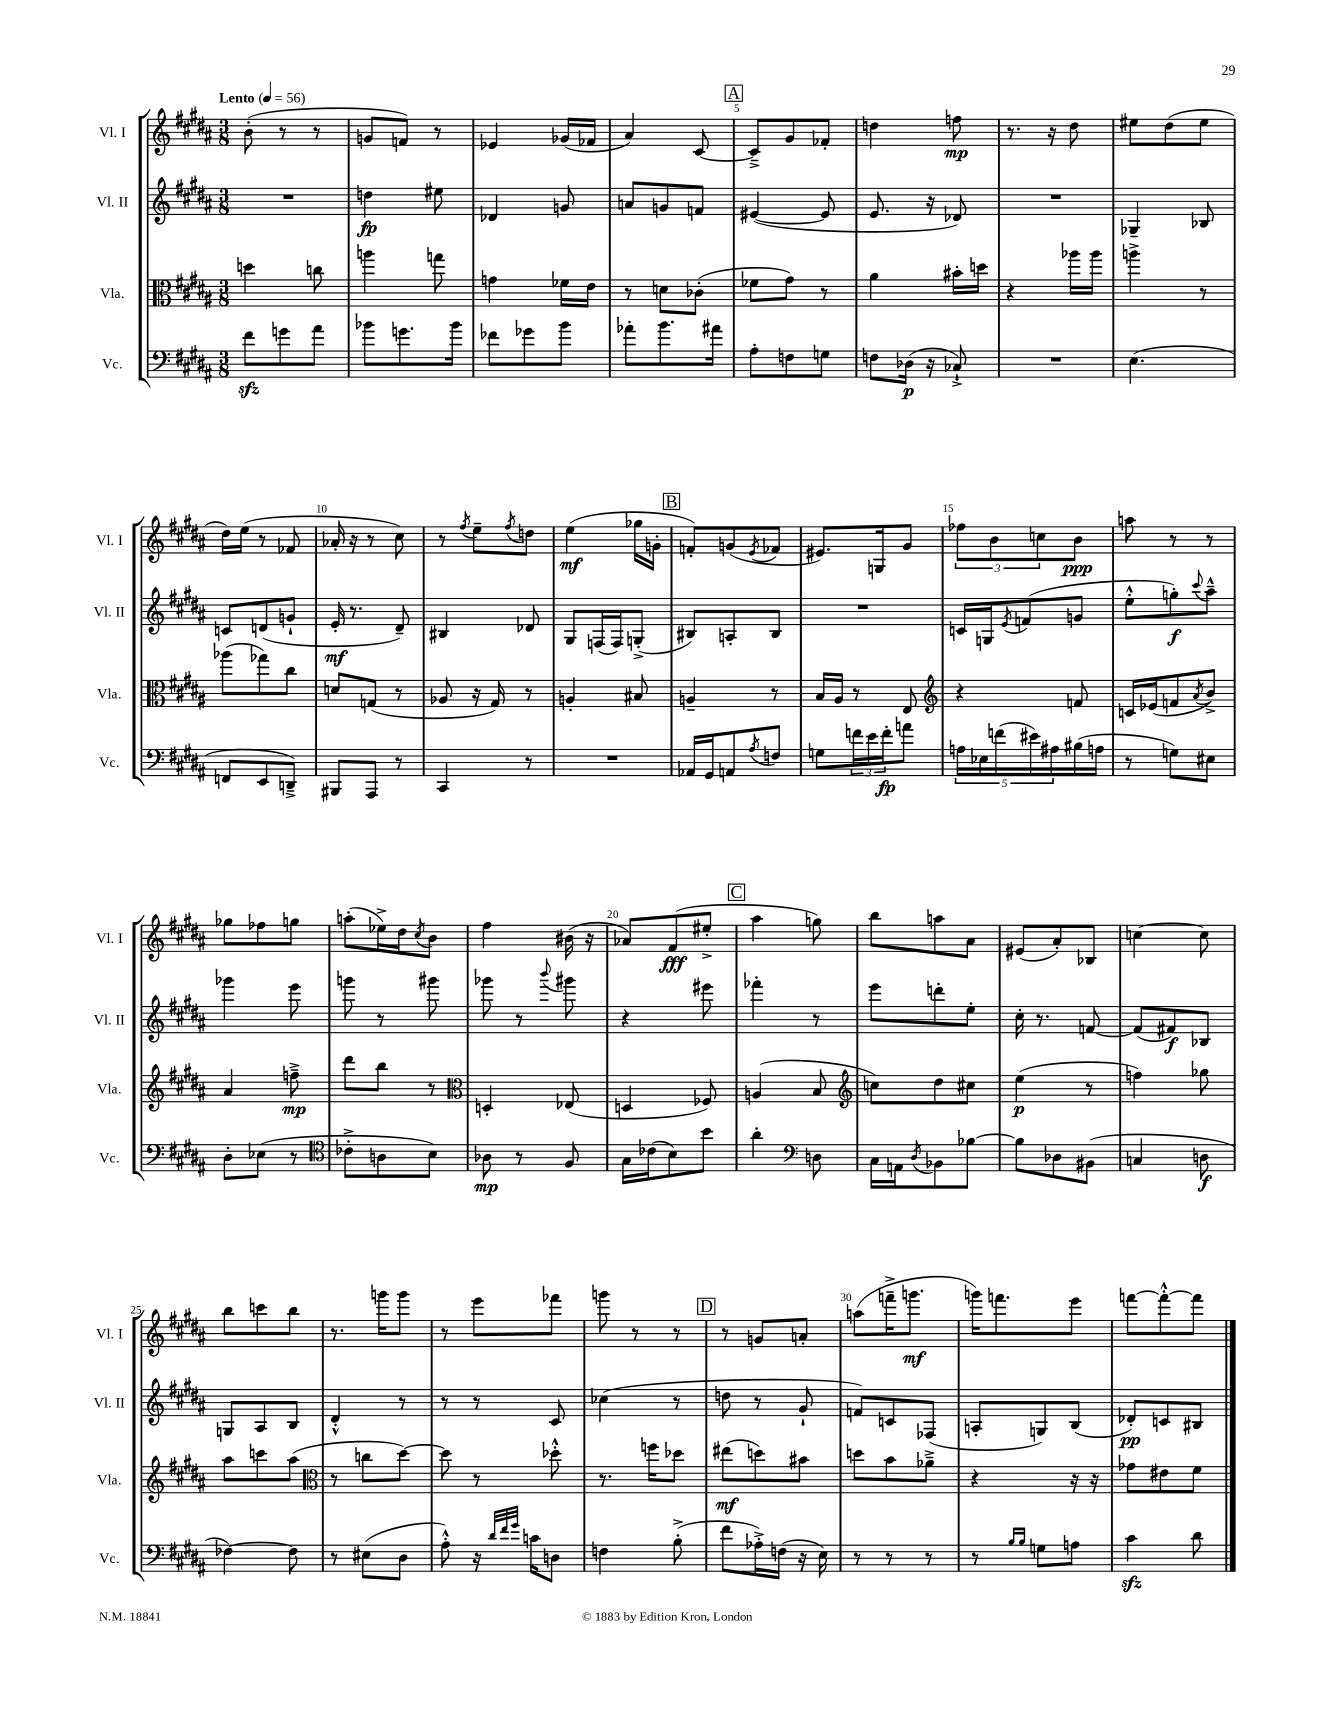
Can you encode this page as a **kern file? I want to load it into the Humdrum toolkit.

**kern	**kern	**kern	**kern
*staff4	*staff3	*staff2	*staff1
*clefF4	*clefC3	*clefG2	*clefG2
*k[f#c#g#d#a#]	*k[f#c#g#d#a#]	*k[f#c#g#d#a#]	*k[f#c#g#d#a#]
*M3/8	*M3/8	*M3/8	*M3/8
*MM56	*MM56	*MM56	*MM56
8f#	4dd	4.r	(8b'
8g	.	.	8r
8a#	8cc	.	8r
=	=	=	=
8b-	4aa	4dd	8g
8.g	.	.	8f)
.	8gg	8ee#	8r
16b-	.	.	.
=	=	=	=
8f-	4g	4d-	4e-
8g-	.	.	.
8b	16f-	8g	(16g-
.	16e	.	16f-
=	=	=	=
8a-'	8r	8a	4a#)
8.b	8d	8g	.
.	(8c-'	8f	[8c#
16a#	.	.	.
=	=	=	=
8A#'	8f-	([4e#	8c#~^]
8F	8g#)	.	8g#
8G	8r	8e#]	8f-'
=	=	=	=
8F	4a#	8.e	4dd
(16D-	.	.	.
16r	.	16r	.
8C-`^)	16b#'	8d-)	8ff
.	16dd	.	.
=	=	=	=
4.r	4r	4.r	8.r
.	.	.	16r
.	16aa-	.	8dd#
.	16aa-	.	.
=	=	=	=
(4.E	4aa^	4G-~	8ee#
.	.	.	(8dd#
.	8r	8B-	8ee#
=	=	=	=
8FF	(8aa-	8c	16dd#)
.	.	.	(16ee
8EE	8gg-)	(8d	8r
8DD~^)	8cc#	8g`	8f-
=	=	=	=
8BBB#	8d	16e'	16a-'
.	.	8.r	16r
8AAA#	(8G	.	8r
8r	8r	8d#~)	8cc#)
=	=	=	=
4CC#	8A-	4B#	8r
.	.	.	8qff#
.	16r	.	8ee~
.	16G#)	.	.
.	.	.	8qff#
8r	8r	8d-	8dd
=	=	=	=
4.r	4A'	8G#	(4ee
.	.	(16F	.
.	.	16F)	.
.	8B#	(8G'^	16gg-
.	.	.	16g'
=	=	=	=
16AA-	4A~	8B#)	8f')
16GG#	.	.	.
8AA	.	8A'	(8g
8qA#	.	.	8qe
8F	8r	8B#	8f-
=	=	=	=
8G	16B	4.r	8.e#)
.	16A#	.	.
24f	8r	.	.
24e	.	.	.
.	.	.	16G
24f'	.	.	.
8a	8E	.	8g#
=	=	=	=
*	*clefG2	*	*
20A	4r	16c	12ff-
20E-	.	.	.
.	.	16G	.
.	.	.	12b
(20f	.	.	.
.	.	8qe	.
.	.	(8f	.
20e#)	.	.	.
.	.	.	12cc
20A#	.	.	.
(16B#	8f	8g	8b
16A	.	.	.
=	=	=	=
8r	16c	8ee'^^	8aa
.	(16e-	.	.
8G)	8f	8gg')	8r
.	8qa#	8qqccc#	.
8E#	8b^)	8aa#~^^	8r
=	=	=	=
8D#'	4a#	4ggg-	8gg-
(8E-	.	.	8ff-
8r	8ff~^	8eee	8gg
=	=	=	=
*clefC4	*	*	*
8c-'^	8ddd#	8ggg	(8aa'
8A	8bb	8r	16ee-^)
.	.	.	16dd#
.	.	.	8qcc#
8B)	8r	8ggg#	8b
=	=	=	=
*	*clefC3	*	*
8A-	4D'	8ggg-	4ff#
8r	.	8r	.
.	.	8qqbbb	.
8F#	(8E-	8ggg#	(16b#
.	.	.	16r
=	=	=	=
16G#	4D	4r	8a-)
(16c-	.	.	.
8B)	.	.	(8f#
8b	8F-)	8eee#	8ee#'^
=	=	=	=
4a#'	(4A	4fff-'	4aa#
*clefF4	*	*	*
8D	8B	8r	8gg)
=	=	=	=
*	*clefG2	*	*
16C#	8cc)	8eee	8bb
16AA	.	.	.
8qD#	.	.	.
8BB-	8dd#	8ddd'	8aa
[8B-	8cc#	8ee'	8a#
=	=	=	=
8B-]	(4ee	16cc#'	(8e#
.	.	8.r	.
8D-	.	.	8a#')
(8BB#	8r	[8f	8B-
=	=	=	=
4C	4ff)	(8f]	[4cc
.	.	8f#)	.
8D	8gg-	8B-	8cc]
=	=	=	=
[4F-)	8aa#	8G	8bb
.	8ccc	8A#	8ccc
8F-]	(8aa#	8B	8bb
=	=	=	=
*	*clefC3	*	*
8r	8r	4d#'^^	8.r
(8E#	8cc	.	.
.	.	.	16ggg
8D#	[8dd#)	8r	8ggg
=	=	=	=
8A#'^^)	8dd#]	8r	8r
16r	8r	8r	8eee
32qqd#	.	.	.
32qqf#	.	.	.
32qqg#	.	.	.
16c	.	.	.
8D	8dd-'^^	8c#	8fff-
=	=	=	=
4F	8.r	(4cc-	8ggg
.	.	.	8r
.	16ff	.	.
(8B'^	8dd-	8r	8r
=	=	=	=
8f#	(8ee#	8dd	8r
16A-'^)	8dd)	8r	8g
(16F	.	.	.
16r	8b#	8g#`	8a'
16E)	.	.	.
=	=	=	=
8r	8dd	8f)	(8aa
8r	8b	8c	16fff~^
.	.	.	8.ggg
8r	8a-~^	(8F-	.
=	=	=	=
8r	4r	8A'	16ggg)
.	.	.	8.fff
16qqB	.	.	.
16qqB	.	.	.
8G	.	8G)	.
8A	16r	(8B	8eee
.	16r	.	.
=	=	=	=
4c#	8g-	8d-')	[8fff
.	8e#	8c	8fff'^^_
8d#	8f#	8B#	8fff]
==	==	==	==
*-	*-	*-	*-
